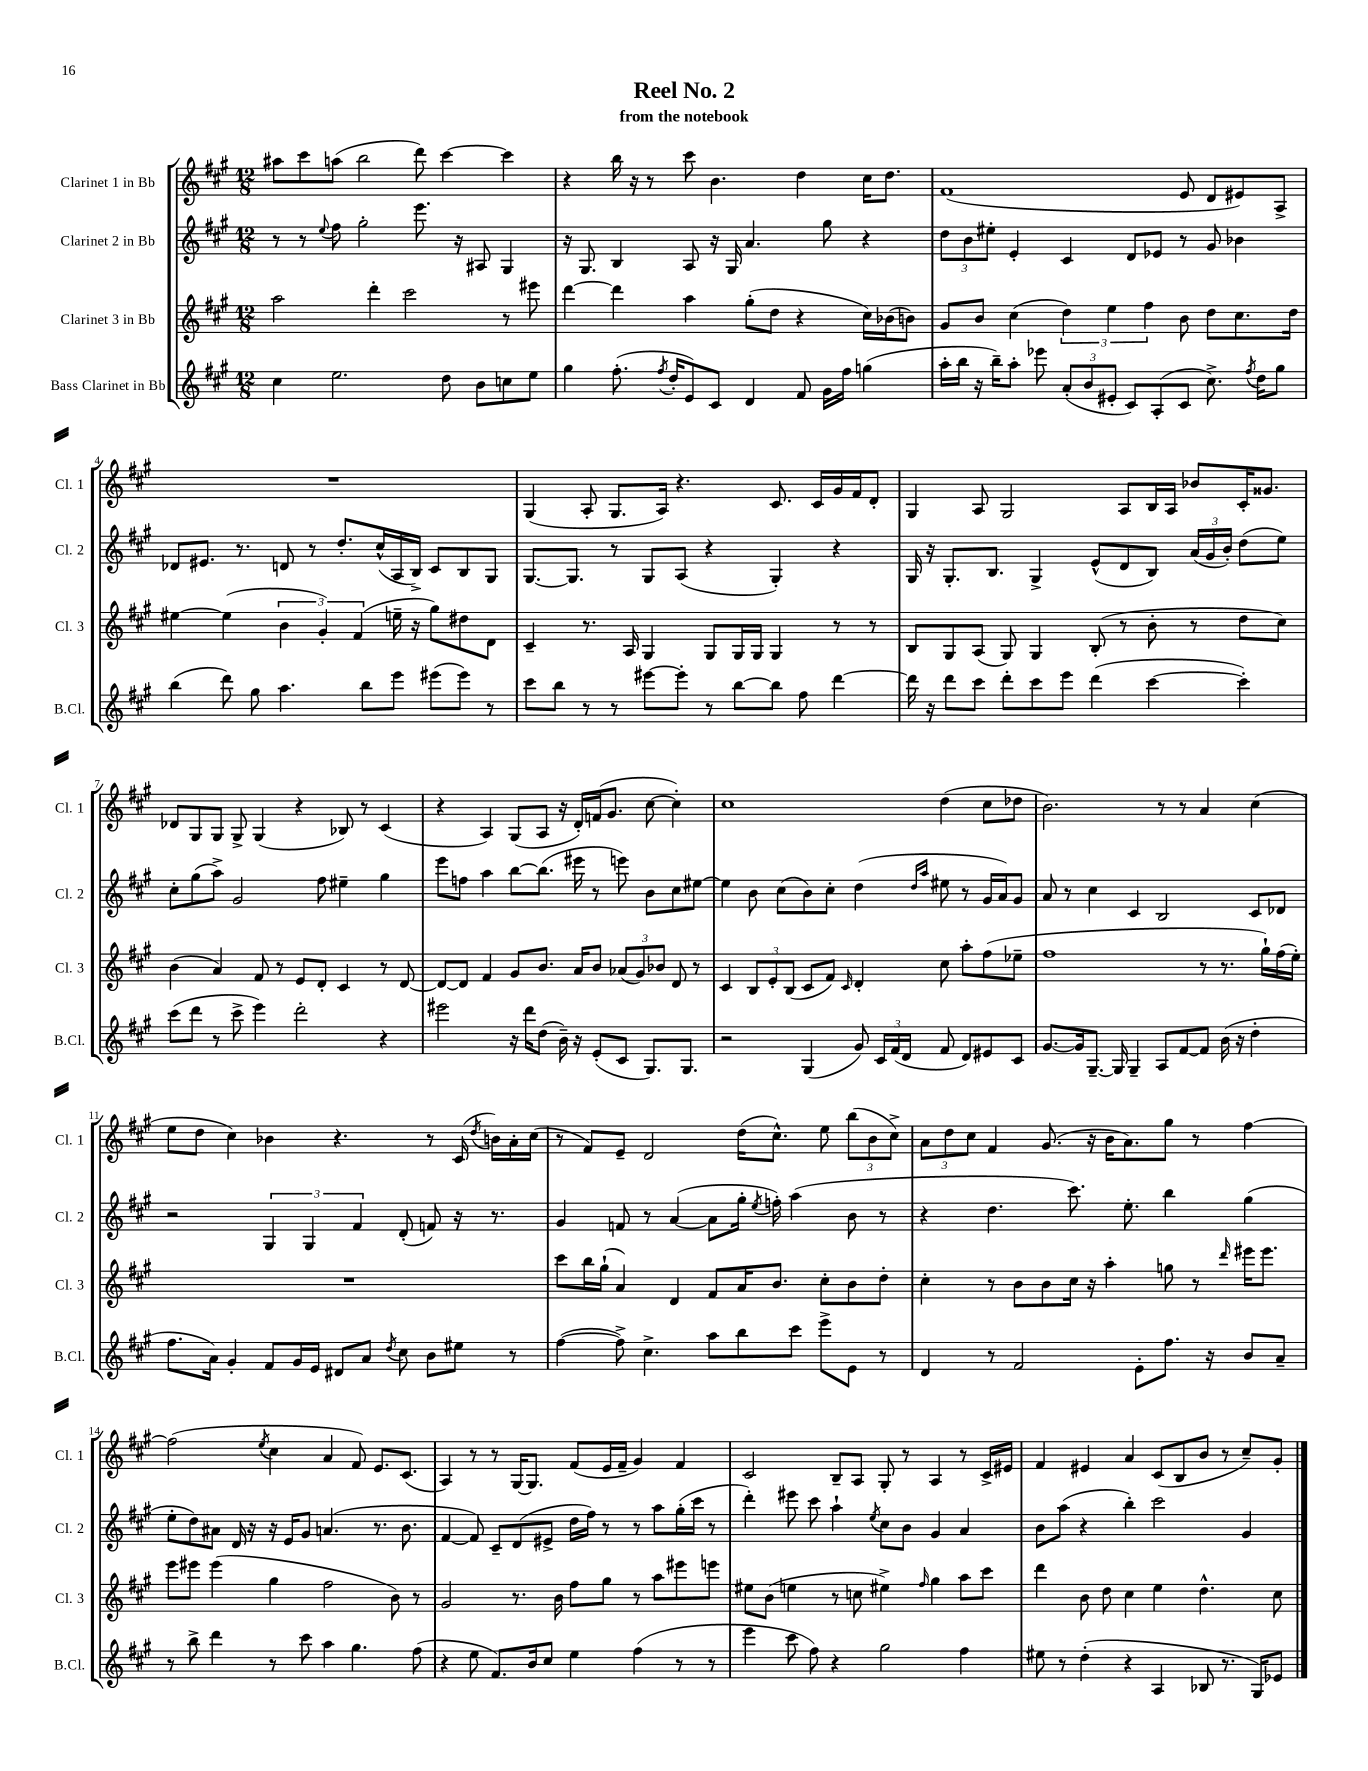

**kern	**kern	**kern	**kern
*staff4	*staff3	*staff2	*staff1
*clefG2	*clefG2	*clefG2	*clefG2
*k[f#c#g#]	*k[f#c#g#]	*k[f#c#g#]	*k[f#c#g#]
*M12/8	*M12/8	*M12/8	*M12/8
4cc#\	2aa\	8r	8aa#\L
.	.	8r	8ccc#\
.	.	8qqee/	.
2.ee\	.	8ff#\	(8aa\J
.	.	2gg#'\	2bb\
.	4ddd'\	.	.
.	2ccc#\	.	.
.	.	8.eee\	8ddd\)
8dd\	.	.	[4ccc#\
.	.	16r	.
8b\L	.	8A#/	.
8cc\	8r	4G#/	4ccc#\]
8ee\J	8eee#\	.	.
=	=	=	=
4gg#\	[4ddd\	16r	4r
.	.	8.G#/	.
(8.ff#'\	4ddd\]	4B/	16bb\
.	.	.	16r
.	.	.	8r
8qff#/	.	.	.
16dd'/LK	.	.	.
8e/)	4aa\	8A/	8ccc#\
8c#/J	.	16r	4.b\
.	.	16G#/	.
4d/	(8gg#'\L	4.a/	.
.	8dd\J	.	.
8f#/	4r	.	4dd\
16g#\LL	.	8gg#\	.
16ff#\JJ	.	.	.
(4gg\	16cc#\LL)	4r	16cc#\LK
.	(16b-\J	.	8.dd\J
.	8b\J)	.	.
=	=	=	=
16aa'\LL	8g#/L	12dd\L	(1f#
16bb\JJ	.	.	.
.	.	12b\	.
16r	8b/J	.	.
.	.	12ee#'\J	.
16bb~\LK)	.	.	.
8aa'\J	(4cc#\	4e'/	.
8eee-\	.	.	.
(12a'/L	6dd\)	4c#/	.
12b/	.	.	.
12e#'/J	6ee\	.	.
8c#/L)	.	8d/L	.
.	6ff#\	.	.
(8A'/	.	8e-/J	.
8c#/J	8b\	8r	8e/
8.cc#^\)	8dd\L	8g#/	8d/L
.	8.cc#\	4b-\	8e#/)
8qff#/	.	.	.
16dd\LK	.	.	.
8gg#\J	.	.	8A^/J
.	16dd\Jk	.	.
=	=	=	=
(4bb\	[4ee#\	8d-/L	1.r
.	.	8.e#/J	.
8ddd\)	(4ee#\]	.	.
.	.	8.r	.
8gg#\	.	.	.
4.aa\	6b\	8d/	.
.	.	8r	.
.	6g#'/)	.	.
.	.	8.dd'/L	.
.	(6f#/	.	.
8bb\L	.	.	.
.	.	(16cc#^^/L	.
8eee\J	16ee~\	16A/	.
.	16r	16B^/JJ)	.
(8eee#\L	8gg#\L)	8c#/L	.
8eee#\J)	8dd#\	8B/	.
8r	8d\J	8G#/J	.
=	=	=	=
8ccc#\L	4c#~/	[8.G#/L	(4G#/
8bb\J	.	.	.
.	.	8.G#/]J	.
8r	8.r	.	8A'/
8r	.	8r	8.G#/L
.	16A/	.	.
[8eee#\L	4G#/	8G#/L	.
.	.	.	16A/Jk)
8eee#'\]J	.	(8A/J	4.r
8r	8G#/L	4r	.
[8bb\L	16G#/L	.	.
.	16G#/JJ	.	.
8bb\]J	4G#/	4G#'/)	8.c#/
8ff#\	.	.	.
.	.	.	16c#/LL
[4ddd\	8r	4r	16g#/
.	.	.	16f#/J
.	8r	.	8d'/J
=	=	=	=
16ddd\]	8B/L	16G#/	4G#/
16r	.	16r	.
8ddd\L	8G#/	8.G#'/L	.
8ccc#\J	(8A/J	.	8A/
.	.	8.B/J	.
8ddd'\L	8G#/)	.	2G#/
8ccc#\	4G#/	4G#^/	.
8eee\J	.	.	.
(4ddd\	(8B'/	(8e^^/L	.
.	8r	8d/	8A/L
[4ccc#\	8b'\	8B/J)	16B/L
.	.	.	16A/JJ
.	8r	(24a/LL	8b-/L
.	.	24g#/	.
.	.	24b'/JJ)	.
4ccc#'\])	8dd\L	(8dd\L	16c#'/K
.	.	.	8.g##/J
.	8cc#\J)	8ee\J)	.
=	=	=	=
(8ccc#\L	(4b\	8cc#'\L	8d-/L
8ddd\J	.	(8gg#\	8G#/
8r	4a/)	8aa^\J)	8G#/J
8ccc#^\	.	2g#/	8G#^/
4eee\)	8f#/	.	(4G#/
.	8r	.	.
2ddd'\	8e/L	.	4r
.	8d'/J	8ff#\	.
.	4c#/	4ee#~\	8B-/)
.	.	.	8r
4r	8r	4gg#\	(4c#/
.	[8d/	.	.
=	=	=	=
2eee#\	8d/_L	8eee\L	4r
.	8d/]J	8ff\J	.
.	4f#/	4aa\	4A/)
16r	8g#/L	[8bb\L	(8G#/L
16ddd\LK	.	.	.
(8dd\J	8.b/J	(8.bb\]J	8A/J
16b~\)	.	.	16r
16r	16a/LK	16eee#\	16d'/LL)
(8e'/L	8b/J	8r	(16f/J
.	.	.	8.g#/J
8c#/J	(12a-/L	8eee\)	.
.	12g#/)	.	.
8.G#/L)	.	8b\L	[8cc#\
.	12b-/J	.	.
.	8d/	8cc#\	4cc#'\])
8.G#/J	.	.	.
.	8r	[8ee#\J	.
=	=	=	=
2r	4c#/	4ee#\]	1cc#
.	12B/L	8b\	.
.	12e'/	.	.
.	.	(8cc#\L	.
.	(12B/J	.	.
(4G#/	8c#/L	8b\)	.
.	8f#/J)	8cc#'\J	.
.	16qqc#/	.	.
8g#/)	4d'/	(4dd\	.
24c#/LL	.	.	.
(24f#/	.	.	.
24d/JJ	.	.	.
.	.	16qqdd/LL	.
.	.	16qqaa/JJ	.
8f#/	8cc#\	8ee#\	(4dd\
8d/L)	8aa'\L	8r	.
8e#/	(8ff#\	16g#/LL	8cc#\L
.	.	16a/J)	.
8c#/J	8ee-~\J	8g#/J	8dd-\J
=	=	=	=
[8.g#/L	1ff#	8a/	2.b\)
.	.	8r	.
16g#/]k	.	.	.
[8.G#~/J	.	4cc#\	.
16G#/]	.	.	.
4G#~/	.	4c#/	.
8A/L	.	2B/	8r
[8f#/	.	.	8r
8f#/]J	8r	.	4a/
(16b\	8.r	.	.
16r	.	.	.
4dd'\	.	8c#/L	(4cc#\
.	16gg#`\LL)	.	.
.	(16ff#\	8d-/J	.
.	16ee'\JJ)	.	.
=	=	=	=
8.ff#\L	1.r	2r	8ee\L
.	.	.	8dd\J
16a\Jk)	.	.	.
4g#'/	.	.	4cc#\)
8f#/L	.	6G#/	4b-\
16g#/L	.	.	.
.	.	6G#/	.
16e/JJ	.	.	.
8d#/L	.	.	4.r
.	.	6f#/	.
8a/J	.	.	.
8qdd/	.	.	.
8cc#\	.	(8d'/	.
8b\L	.	8f/)	8r
8ee#\J	.	16r	(16c#/
.	.	.	8qdd/
.	.	8.r	16b\LL)
8r	.	.	16a'\
.	.	.	(16cc#\JJ
=	=	=	=
([4ff#\	8ccc#\L	4g#/	8r
.	16bb\L	.	8f#/L)
.	(16gg#`\JJ	.	.
8ff#^\])	4a/)	8f/	8e~/J
4.cc#^\	.	8r	2d/
.	4d/	([4a/	.
8aa\L	8f#/L	8a\]L	.
8bb\	16a/K	16gg#'\Jk	(16dd\LK
.	.	8qee/	.
.	8.b/J	16ff'\)	8.cc#^^\J)
8ccc#\J	.	(4aa\	.
8eee^\L	8cc#'\L	.	8ee\
8e\J	8b\	8b\	(12bb\L
.	.	.	12b\
8r	8dd'\J	8r	.
.	.	.	12cc#^\J)
=	=	=	=
4d/	4cc#'\	4r	12a\L
.	.	.	12dd\
.	.	.	12cc#\J
8r	8r	4.dd\	4f#/
2f#/	8b\L	.	.
.	8b\	.	(8.g#/
.	16cc#\Jk	8.ccc#\)	.
.	16r	.	16r
.	4aa'\	.	16b\LK
.	.	8.ee'\	8.a\)
8e'\L	.	.	.
8.ff#\J	8gg\	4bb\	8gg#\J
.	8r	.	8r
16r	.	.	.
.	16qqddd/	.	.
8b/L	16eee#\LK	(4gg#\	[4ff#\
.	8.eee#\J	.	.
8a~/J	.	.	.
=	=	=	=
8r	8eee\L	8ee'\L	(2ff#\]
8bb^\	8eee#\J	8dd\)	.
4ddd\	(4eee#\	8a#\J	.
.	.	16d/	.
.	.	16r	.
.	.	.	8qee/
8r	4gg#\	16r	4cc#\
.	.	16e/LK	.
8ccc#\	.	8g#/J	.
4aa\	2ff#\	(4.a/	4a/
4.gg#\	.	.	8f#/)
.	.	8.r	8.e/L
.	8b\)	.	.
.	.	8.b\	(8.c#/J
(8ff#\	8r	.	.
=	=	=	=
4r	2g#/	[4f#/	4A/)
8ee\	.	8f#/])	8r
8.f#/L)	.	8c#~/L	8r
.	8.r	(8d/	[16G#/LK
16b/k	.	.	8.G#/]J
8cc#/J	.	8e#^/J	.
.	16b\	.	.
4ee\	8ff#\L	16dd\LL	(8f#/L
.	.	16ff#\JJ)	.
.	8gg#\J	8r	16e/L
.	.	.	16f#~/JJ
(4ff#\	8r	8r	4g#/)
.	8aa\L	8aa\L	.
8r	8eee#\	(16gg#'\L	4f#/
.	.	16ccc#\JJ	.
8r	8eee\J	8r	.
=	=	=	=
4eee\	8ee#\L	4ddd'\)	2c#/
.	(8b\J	.	.
8ccc#\	4ee\	8eee#\	.
8ff#\)	.	8ccc#\	.
4r	8r	4aa`\	8B~/L
.	8cc\	.	8A/J
.	.	8qee/	.
2gg#\	4ee#^\)	8cc#\L	8G#'/
.	.	8b\J	8r
.	16qqff#/	.	.
.	4gg#\	4g#/	4A/
4ff#\	8aa\L	4a/	8r
.	8ccc#\J	.	16c#^/LL
.	.	.	16e#/JJ
=	=	=	=
8ee#\	4ddd\	8b\L	4f#/
8r	.	(8aa\J	.
(4dd'\	8b\	4r	4e#/
.	8dd\	.	.
4r	4cc#\	4bb'\)	4a/
4A/	4ee\	2ccc#\	(8c#/L
.	.	.	8B/
8B-/	4.dd^^\	.	8b/J
8.r	.	.	8r
.	.	4g#/	8cc#~/L)
16G#/LK)	.	.	.
8e-/J	8cc#\	.	8g#'/J
==	==	==	==
*-	*-	*-	*-
